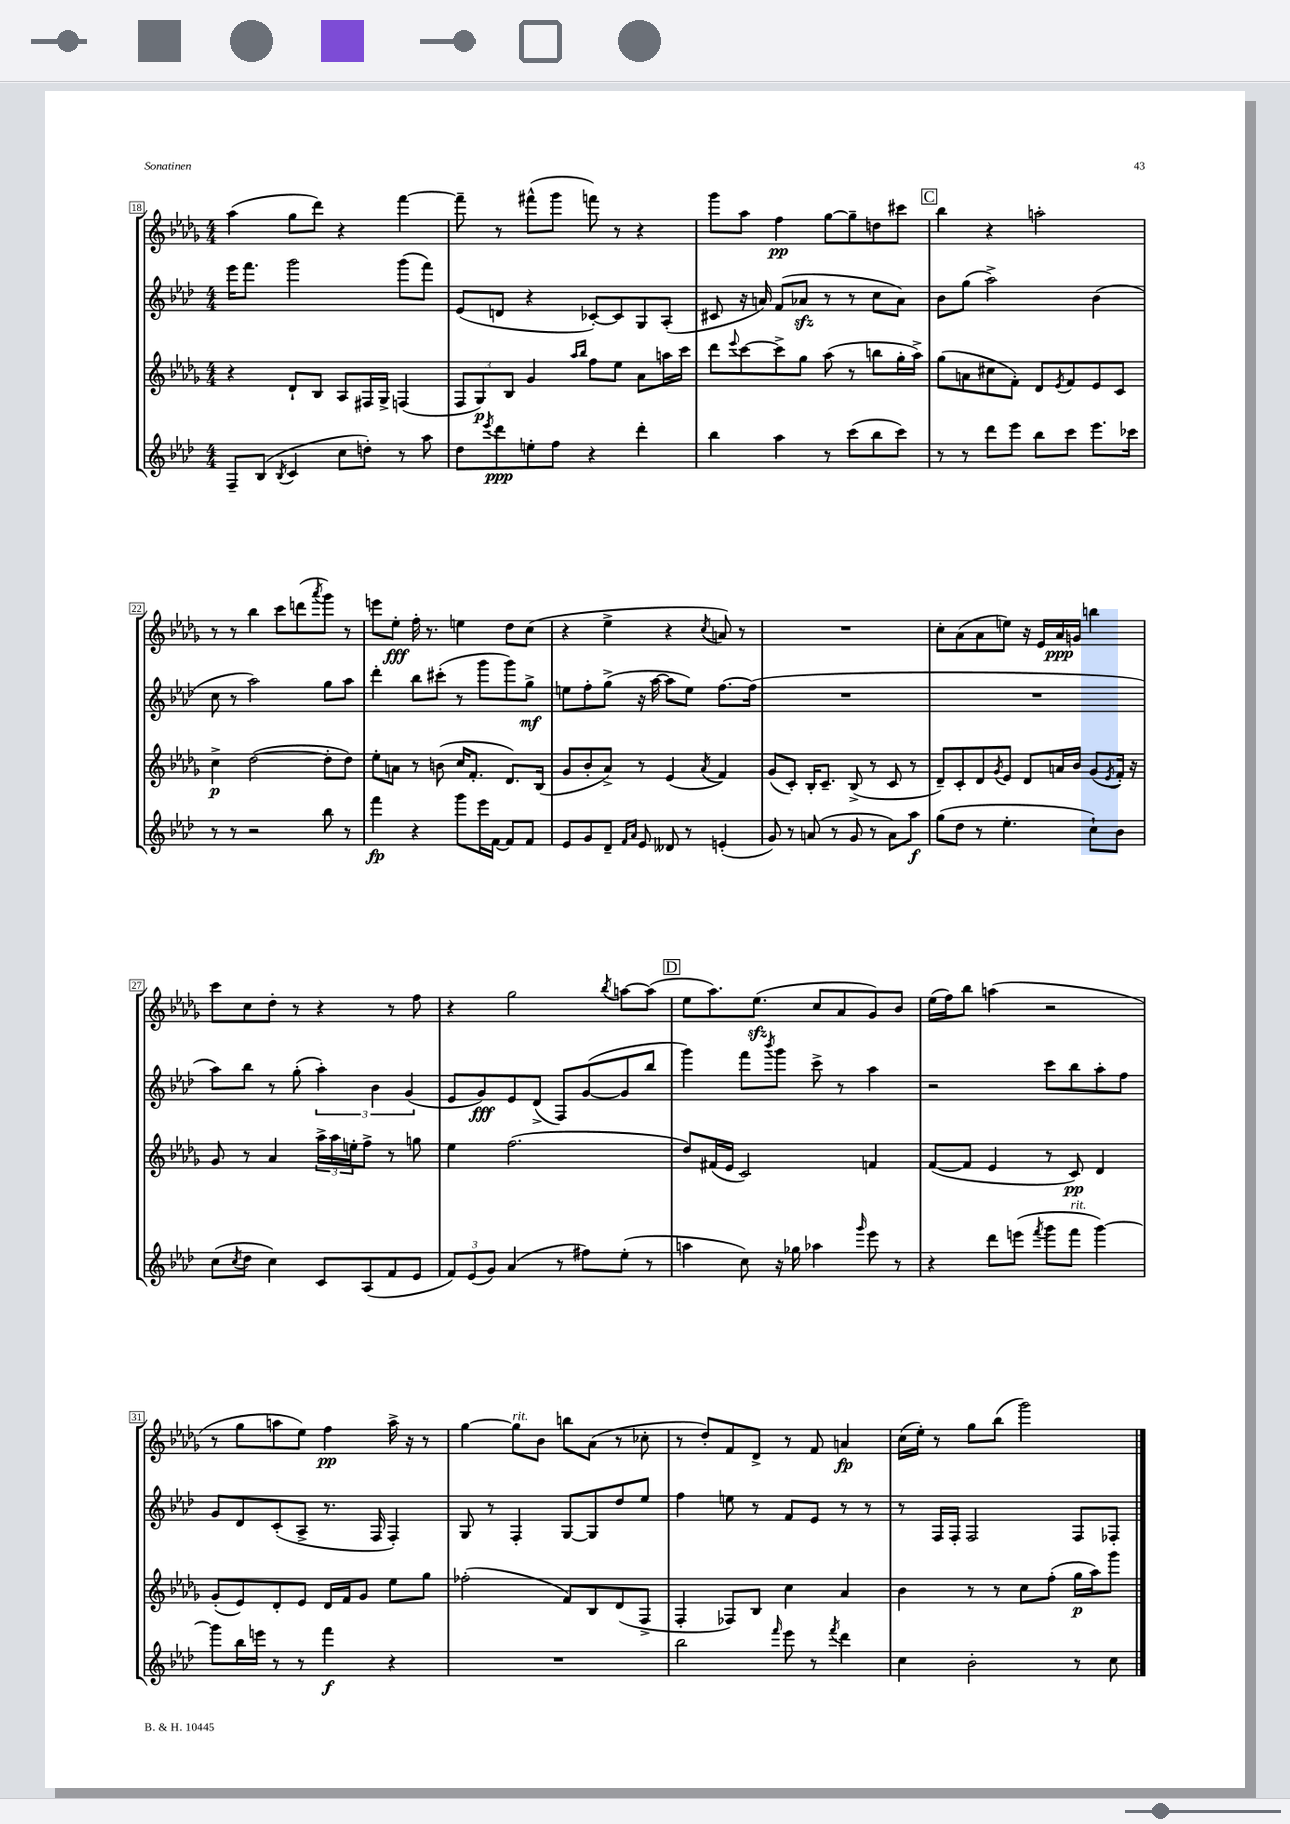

**kern	**kern	**kern	**kern
*staff4	*staff3	*staff2	*staff1
*clefG2	*clefG2	*clefG2	*clefG2
*k[b-e-a-d-]	*k[b-e-a-d-g-]	*k[b-e-a-d-]	*k[b-e-a-d-g-]
*M4/4	*M4/4	*M4/4	*M4/4
8F~	4r	16eee-	(4aa-
.	.	8.fff	.
(8B-	.	.	.
8qB-	.	.	.
4c	8d-`	2ggg	8gg-
.	8B-	.	8ddd-)
8cc	8A-	.	4r
8dd')	16F#	.	.
.	16G-^	.	.
8r	(4F	(8ggg	[4fff
8aa-	.	8fff)	.
=	=	=	=
8dd-	12F	(8e-	8fff~]
.	12G-)	.	.
8qeee-	.	.	.
8ddd-	.	8d	8r
.	12B-	.	.
8ee'	4g-	4r	(8fff#^^
8ff	.	.	8ggg-
.	16qqaa-	.	.
.	16qqbb-	.	.
4r	8ff	[8c-')	8fff)
.	8ee-	8c-]	8r
4ddd-'	8a-	8G	4r
.	16aa	(8A-'	.
.	16ccc	.	.
=	=	=	=
4bb-	8ddd-	8c#	8ggg-
.	8qqeee-	.	.
.	[8ccc	16r	8aa-
.	.	16a)	.
4aa-	8ccc^]	(8f	4ff
.	8gg-	8a-	.
8r	(8aa-	8r	[8gg-
(8ccc	8r	8r	8gg-~]
8bb-	8bb	8cc	8dd
8ccc)	16gg-'	8a-)	8ccc#
.	16aa-^)	.	.
=	=	=	=
8r	(8gg-	8b-	4bb-
8r	8a	(8gg	.
8ddd-	8cc#	2aa-^)	4r
8eee-	8f')	.	.
8bb-	8d-	.	2aa'
.	8qe-	.	.
8ccc	8f	.	.
8.eee-	8e-	(4b-	.
.	8c	.	.
16ccc-	.	.	.
=	=	=	=
8r	4cc^	8cc	8r
8r	.	8r	8r
2r	([2dd-	2aa-)	4bb-
.	.	.	8ccc
.	.	.	(8ddd
.	.	.	8qaaa-
8bb-	8dd-']	8gg	8ggg-)
8r	8dd-)	8aa-	8r
=	=	=	=
4fff	8ee-'	4ddd-'	8eee
.	8a	.	8ee-'
4r	8r	8bb-	16ff'
.	.	.	8.r
.	(8b	(8ccc#'	.
8ggg	16cc	8r	4ee
.	8.f'	.	.
16eee-	.	8ggg	.
[16f	.	.	.
8f]	8.d-)	8ggg)	8dd-
8f	.	8gg^	(8cc
.	(16B-	.	.
=	=	=	=
8e-	8g-	8ee	4r
8g	8b-'	8ff'	.
8d-~	8a-^)	(8gg^	4ee-^
16qqf	.	.	.
16qqa-	.	.	.
8e-	8r	16r	.
.	.	[16aa-	.
8d--	(4e-	8aa-]	4r
8r	.	8ee)	.
.	8qa-	.	8qcc
(4e'	4f)	[8.ff	8a)
.	.	.	8r
.	.	(16ff]	.
=	=	=	=
8g)	(8g-	1r	1r
8r	8c')	.	.
(8a	16B-'	.	.
.	8.c~	.	.
8r	.	.	.
8g	(8B-^	.	.
8r	8r	.	.
8a)	8c	.	.
8aa-	8r	.	.
=	=	=	=
(8gg	8d-~)	1r	8cc'
8dd-	8c'	.	(8a-
8r	8d-	.	8a-
.	8qg-	.	.
4.ee-'	8e-	.	8ee)
.	8d-	.	16r
.	.	.	16e-
.	16a	.	16a-
.	16b-	.	16g
8cc`)	(8g-	.	4bb
.	8qe-	.	.
8b-	16f')	.	.
.	16r	.	.
=	=	=	=
(8cc	8g-	8aa-)	8ccc
8qcc	.	.	.
8dd-	8r	8bb-	8cc
4cc)	4a-	8r	8dd-'
.	.	(8gg'	8r
8c	24aa-^	6aa-')	4r
.	24aa-	.	.
.	24ee'	.	.
(8A-	8ff^	.	.
.	.	6b-	.
8f	8r	.	8r
.	.	(6g	.
8e-	8gg	.	8ff
=	=	=	=
12f)	4ee-	8e-	4r
(12e-	.	.	.
.	.	8g)	.
12g)	.	.	.
(4a-	(2.ff	8e-	2gg-
.	.	(8d-^	.
8r	.	8F)	.
8ff#)	.	([8g	.
.	.	.	8qbb-
(8ee-'	.	8g]	[8aa
8r	.	8bb-	(8aa]
=	=	=	=
4aa	8dd-)	4ggg)	8ee-
.	(16f#	.	8.aa-)
.	16e-	.	.
8cc)	2c)	8fff	.
.	.	.	(8.ee-
.	.	8qbbb-	.
16r	.	8ggg	.
16gg-	.	.	.
4aa-	.	8ccc^	8cc
.	.	8r	8a-
16qqggg	.	.	.
8eee-	4f	4aa-	8g-)
8r	.	.	8b-
=	=	=	=
4r	([8f	2r	(16ee-
.	.	.	16ff)
.	8f]	.	8bb-
8ddd-	4e-	.	(4aa
(8eee	.	.	.
8qfff	.	.	.
8ggg	8r	8ccc	2r
8fff	8c)	8bb-	.
[4ggg)	4d-	8aa-'	.
.	.	8ff	.
=	=	=	=
8ggg]	(8g-'	8g	8r
16bb-	8e-)	8d-	8gg-
16eee	.	.	.
8r	8d-'	(8c'	8aa
8r	8e-	8A-^	8ee-)
4fff	16d-	8.r	4ff
.	16f	.	.
.	8g-	.	.
.	.	16F	.
4r	8ee-	4F')	16aa^
.	.	.	16r
.	8gg-	.	8r
=	=	=	=
1r	(2ff-'	8G	[4gg-
.	.	8r	.
.	.	4F'	8gg-]
.	.	.	8b-
.	8f)	[8G	8bb
.	8B-	8G]	(8a-
.	(8d-	8dd-	8r
.	8F^	8ee-	8cc-'
=	=	=	=
2bb-	4F'	4ff	8r
.	.	.	8dd-')
.	8F-)	8ee	8f
.	8B-	8r	8d-^
16qqfff	.	.	.
8eee-	4cc	8f	8r
8r	.	8e-	8f
8qfff	.	.	.
4ddd-	4a-	8r	4a
.	.	8r	.
=	=	=	=
4cc	4b-	8r	(16cc
.	.	.	16ee-')
.	.	16F	8r
.	.	16F'	.
2b-'	8r	2F	8gg-
.	8r	.	(8bb-
.	8cc	.	2ggg-)
.	(8ff'	.	.
8r	16gg-	8F	.
.	16aa-)	.	.
8cc	8ggg-	8F-'	.
==	==	==	==
*-	*-	*-	*-
